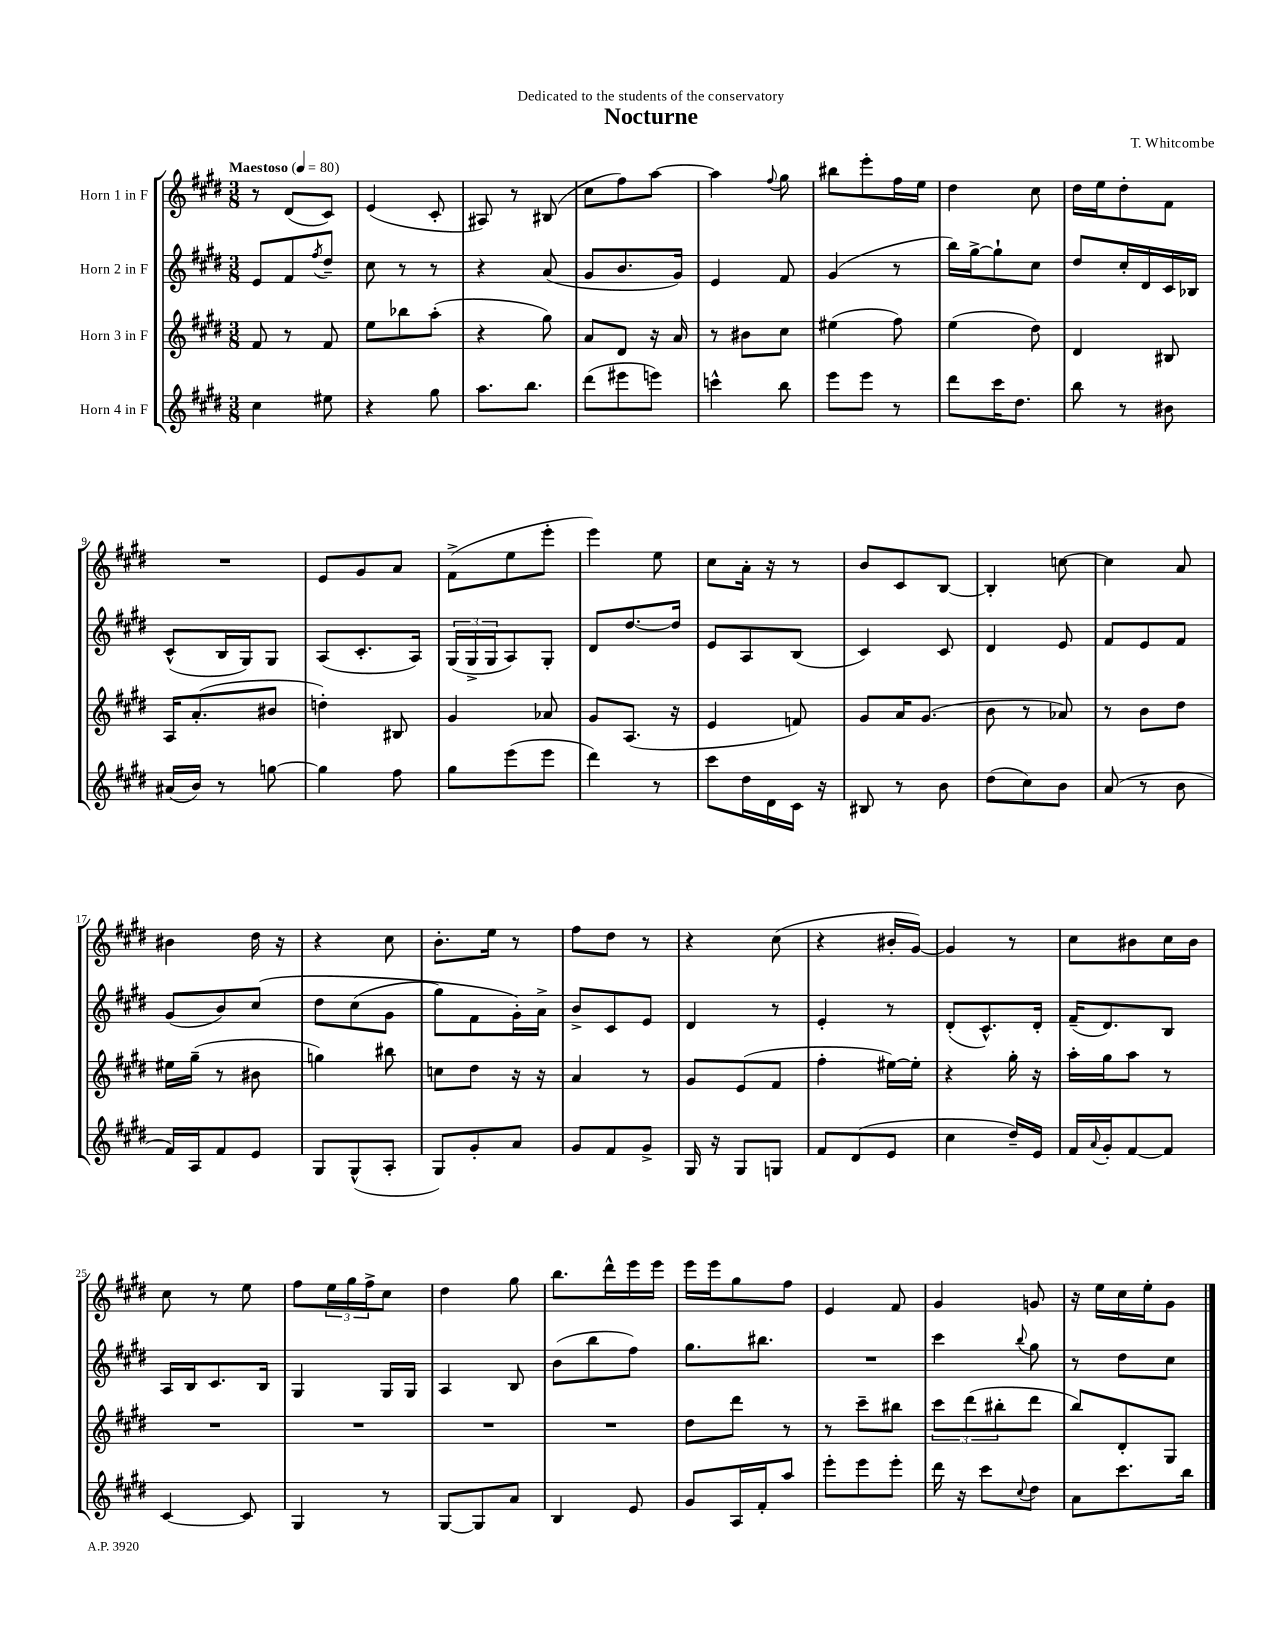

**kern	**kern	**kern	**kern
*staff4	*staff3	*staff2	*staff1
*clefG2	*clefG2	*clefG2	*clefG2
*k[f#c#g#d#]	*k[f#c#g#d#]	*k[f#c#g#d#]	*k[f#c#g#d#]
*M3/8	*M3/8	*M3/8	*M3/8
*MM80	*MM80	*MM80	*MM80
4cc#	8f#	8e	8r
.	8r	8f#	(8d#
.	.	8qff#	.
8ee#	8f#	8dd#~	8c#)
=	=	=	=
4r	8ee	8cc#	(4e
.	8bb-	8r	.
8gg#	(8aa'	8r	8c#'
=	=	=	=
8.aa	4r	4r	8A#)
.	.	.	8r
8.bb	.	.	.
.	8gg#)	(8a	(8B#
=	=	=	=
(8ddd#	8a	8g#	8cc#
8eee#	8d#	8.b	8ff#)
8eee)	16r	.	[8aa
.	16a	16g#)	.
=	=	=	=
4ccc^^	8r	4e	4aa]
.	8b#	.	.
.	.	.	8qqff#
8bb	8cc#	8f#	8gg#
=	=	=	=
8eee	(4ee#	(4g#	8bb#
8eee	.	.	8eee'
8r	8ff#)	8r	16ff#
.	.	.	16ee
=	=	=	=
8ddd#	(4ee	16bb)	4dd#
.	.	[16gg#^	.
16ccc#	.	8gg#`]	.
8.dd#	.	.	.
.	8dd#)	8cc#	8cc#
=	=	=	=
8bb	4d#	8dd#	16dd#
.	.	.	16ee
8r	.	16cc#'	8dd#'
.	.	16d#	.
8b#	8B#	16c#	8f#
.	.	16B-	.
=	=	=	=
(16a#	16A	(8c#^^	4.r
16b)	(8.a'	.	.
8r	.	16B	.
.	.	16G#)	.
[8gg	8b#	8G#	.
=	=	=	=
4gg]	4dd')	(8A	8e
.	.	8.c#'	8g#
8ff#	8B#	.	8a
.	.	16A)	.
=	=	=	=
8gg#	4g#	(24G#	(8f#^
.	.	24G#^	.
.	.	24G#	.
(8eee	.	8A)	8ee
8eee	8a-	8G#'	8eee'
=	=	=	=
4ddd#)	8g#	8d#	4eee)
.	(8.A	[8.dd#	.
8r	.	.	8ee
.	16r	16dd#]	.
=	=	=	=
8ccc#	4e	8e	8cc#
16dd#	.	8A	16a'
16d#	.	.	16r
16c#	8f)	(8B	8r
16r	.	.	.
=	=	=	=
8B#	8g#	4c#)	8b
8r	16a	.	8c#
.	(8.g#	.	.
8b	.	8c#	[8B
=	=	=	=
(8dd#	8b	4d#	4B']
8cc#)	8r	.	.
8b	8a-)	8e	[8cc
=	=	=	=
(8a	8r	8f#	4cc]
8r	8b	8e	.
8b	8dd#	8f#	8a
=	=	=	=
16f#)	16ee#	(8g#	4b#
16A	(16gg#~	.	.
8f#	8r	8b)	.
8e	8b#	&(8cc#	16dd#
.	.	.	16r
=	=	=	=
8G#	4gg)	8dd#	4r
(8G#^^	.	(8cc#	.
8A'	8bb#	8g#	8cc#
=	=	=	=
8G#)	8cc	8gg#)	8.b'
8g#'	8dd#	8f#	.
.	.	.	16ee
8a	16r	16g#'&)	8r
.	16r	16a^	.
=	=	=	=
8g#	4a	8b^	8ff#
8f#	.	8c#	8dd#
8g#^	8r	8e	8r
=	=	=	=
16G#	8g#	4d#	4r
16r	.	.	.
8G#	(8e	.	.
8G	8f#	8r	(8cc#
=	=	=	=
8f#	4ff#'	4e'	4r
(8d#	.	.	.
8e	[16ee#)	8r	16b#'
.	16ee#']	.	[16g#)
=	=	=	=
4cc#	4r	(8d#'	4g#]
.	.	8.c#^^)	.
16dd#~)	16gg#'	.	8r
16e	16r	16d#'	.
=	=	=	=
16f#	16aa'	(16f#~	8cc#
8qqa	.	.	.
16g#'	16gg#	8.d#)	.
[8f#	8aa	.	8b#
8f#]	8r	8B	16cc#
.	.	.	16b#
=	=	=	=
[4c#	4.r	16A	8cc#
.	.	16B	.
.	.	8.c#	8r
8c#]	.	.	8ee
.	.	16B	.
=	=	=	=
4G#	4.r	4G#	8ff#
.	.	.	24ee
.	.	.	24gg#
.	.	.	24ff#^
8r	.	16G#	8cc#
.	.	16G#	.
=	=	=	=
[8G#	4.r	4A	4dd#
8G#]	.	.	.
8a	.	8B	8gg#
=	=	=	=
4B	4.r	(8b	8.bb
.	.	8bb	.
.	.	.	16ddd#^^
8e	.	8ff#)	16eee
.	.	.	16eee
=	=	=	=
8g#	8dd#	8.gg#	16eee
.	.	.	16eee
16A	8ddd#	.	8gg#
16f#'	.	8.bb#	.
8aa	8r	.	8ff#
=	=	=	=
8eee'	8r	4.r	4e
8eee	8ccc#~	.	.
8eee'	8bb#	.	8f#
=	=	=	=
16ddd#	12ccc#	4ccc#	4g#
16r	.	.	.
.	(12ddd#	.	.
8ccc#	.	.	.
.	12bb#'	.	.
8qqcc#	.	8qqbb	.
8dd#	8ddd#	8gg#	8g
=	=	=	=
8a	8bb)	8r	16r
.	.	.	16ee
8.ccc#	8d#'	8dd#	16cc#
.	.	.	16ee'
.	8G#	8cc#	8g#
16bb	.	.	.
==	==	==	==
*-	*-	*-	*-
